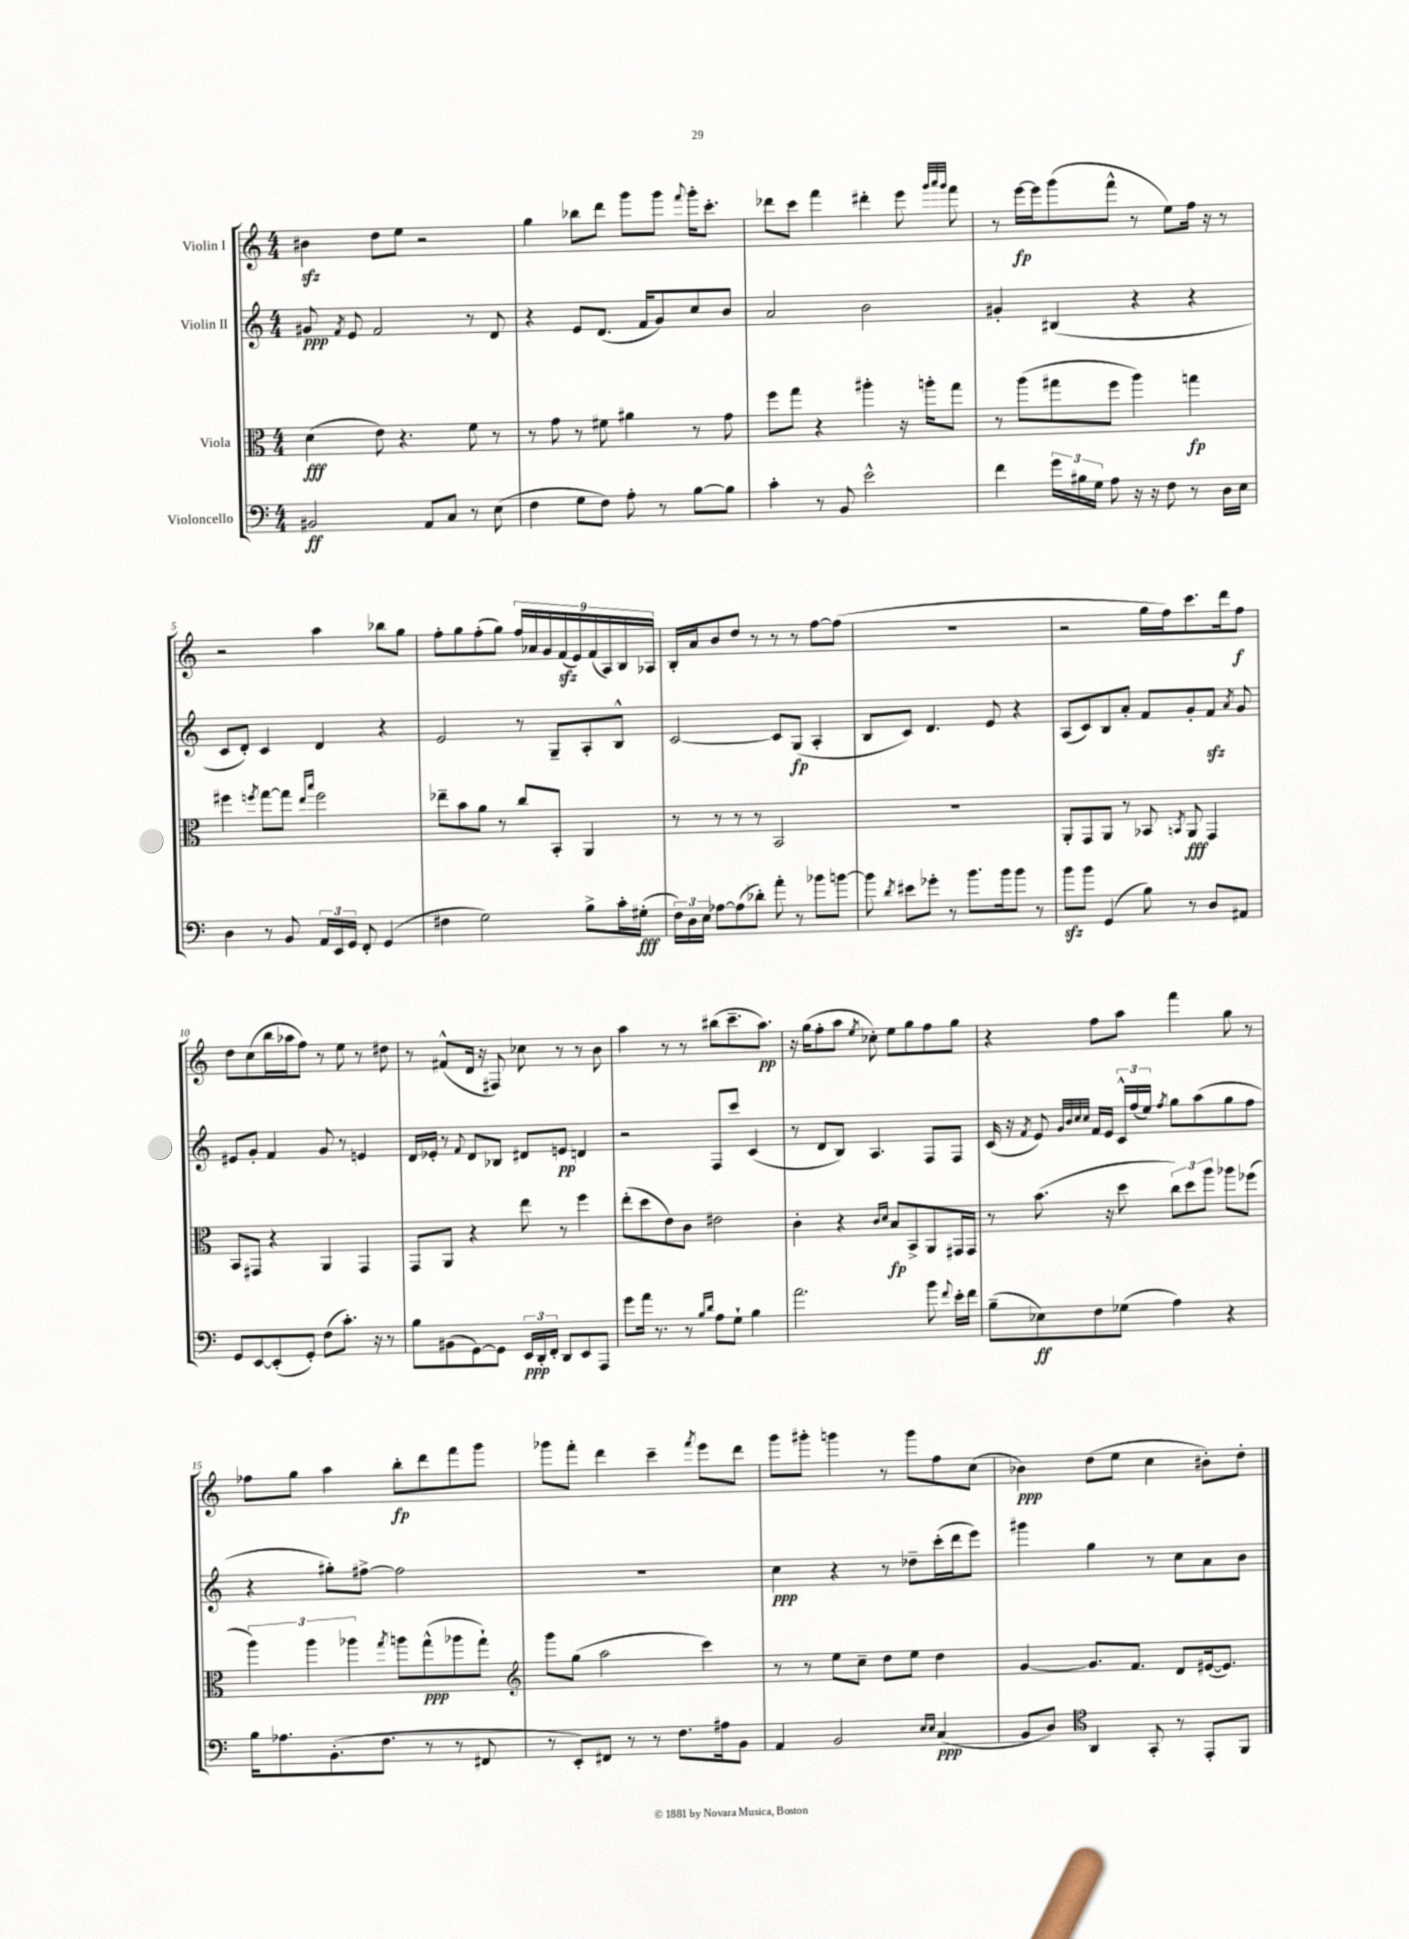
<<
\new StaffGroup <<
\new Staff = "s0" \with { instrumentName = "Violin I" } {
    \clef treble \key c \major \numericTimeSignature \time 4/4
    \autoBeamOff bis'4\sfz d''8[ e''8] r2 |
    g''4 bes''8[ d'''8] g'''8[ g'''8] \appoggiatura { f'''8 } g'''16[-. c'''8.]-. |
    des'''8[ c'''8] f'''4 dis'''4-. e'''8 \grace { g'''32[ a'''32 g'''32] } f'''8 |
    r8 e'''16[~\fp e'''16 g'''8( f'''8]-^ r8 e''8[) f''16] r16 r8 |
    r2 a''4 bes''8[ g''8] |
    f''8[-. g''8 f''8-.( g''8]) \tuplet 9/8 { f''16[ aes'16 g'16 f'16\sfz( e'16) f'16( a16) b16 aes16] } |
    b16[-. a'16 b'8 d''8] r8 r8 r8 f''8[~ f''8]( |
    R1 |
    r2 g''16[ f''16) c'''8. d'''16 f''8]\f |
    d''8[ c''8( b''16 aes''16 f''8]) r8 e''8 r8 dis''8 |
    r8 fis'8[-^( d'16] r16 fis8) ces''8 r8 r8 b'8 |
    a''4 r8 r8 bis''8[( c'''8.-- a''8.]\pp) |
    r16 g''16[( f''8-. a''8] \acciaccatura { e''8 } ces''8-.) e''8[ g''8 f''8 g''8] |
    r4 f''8[ a''8] f'''4 g''8 r8 |
    fes''8[ g''8] a''4 b''8[-.\fp d'''8 f'''8 g'''8] |
    ges'''8[ f'''8]-. d'''4 c'''4-- \acciaccatura { f'''8 } e'''8[ d'''8] |
    g'''8[ gis'''8]-. g'''4 r8 g'''8[ f''8 c''8]( |
    bes'4\ppp) d''8[( e''8] c''4 bis'8[-.) d''8]-. \bar "|." |
}
\new Staff = "s1" \with { instrumentName = "Violin II" } {
    \clef treble \key c \major \numericTimeSignature \time 4/4
    \autoBeamOff gis'8\ppp \acciaccatura { f'8 } e'8 f'2 r8 d'8 |
    r4 e'8[ d'8.]( f'16[ g'8) c''8 b'8] |
    a'2 b'2 |
    gis'4-. bis4( r4 r4 |
    c'8[ d'8]-.) c'4 d'4 r4 |
    e'2 r8 g8[-- a8-. b8]-^ |
    c'2~ c'8[ g8]\fp( a4-. |
    b8[ c'8]) d'4. e'8 r4 |
    a8[( c'8) b8 a'8]-. f'8[ g'8-. f'8]\sfz \acciaccatura { a'8 } g'8 |
    eis'8[ g'8]-. f'4 g'8 r8 e'4 |
    d'16[ ees'16]-. r8 \appoggiatura { f'8 } d'8[ bes8] dis'8[ e'8]\pp d'4 |
    r2 f8[ c'''8] c'4( |
    r8 d'8[ b8]) a4. f8[ f8] |
    c'16( r16 \acciaccatura { f'8 } e'8) \grace { g'32[ b'32 c''32 c''32] } f'16[ e'16] \tuplet 3/2 { c'16[-^ f''16( e''16]) } \acciaccatura { f''8 } g''8[ a''8( g''8 f''8] |
    r4 gis''8[-.) fis''8]~-> fis''2 |
    R1 |
    c''4\ppp r4 r8 des''8[-- c'''16-.( d'''16 e'''8]) |
    gis'''4 g''4 r8 c''8[ a'8 b'8] \bar "|." |
}
\new Staff = "s2" \with { instrumentName = "Viola" } {
    \clef alto \key c \major \numericTimeSignature \time 4/4
    \autoBeamOff d'4\fff( e'8) r4. f'8 r8 |
    r8 g'8 r8 fis'8 ais'4 r8 g'8 |
    f''8[ g''8] r4 ais''4-. r16 a''16[-. g''8] |
    r8 a''8[( gis''8 f''8] a''4) g''4\fp |
    fis''4 \acciaccatura { f''8 } g''8[~ g''8] \grace { e''16[ b''16] } f''2 |
    ees''8[-- b'8 a'8] r8 c''8[ b,8]-. a,4 |
    r8 r8 r8 r8 b,2 |
    R1 |
    a,8[-. g,8 a,8] r8 bes,8 \acciaccatura { b,8 } a,8\fff g,4 |
    b,8[ gis,8] r4 a,4 gis,4 |
    g,8[ a,8] r4 e''8 r8 f''4 |
    e''8[-.( d''8 e'8) c'8] eis'2 |
    c'4-. r4 \grace { c'16[ d'16] } b8[\fp b,8-> a,8 gis,16 gis,16] |
    r8 b'8.( r16 d''8 \tuplet 3/2 { c''8[) d''8 a''8] } aes''8[ fes''8]( |
    \tuplet 3/2 { a''4) a''4 aes''4 } \acciaccatura { g''8 } a''8[ g''8-^\ppp( aes''8 g''8]-!) |
    \clef treble g'''8[ g''8]( a''2 c'''4) |
    r8 r8 e''8[ c''8]-- d''8[ e''8] d''4 |
    g'4~ g'8.[ f'8.] d'8[ eis'16~( eis'8.]) \bar "|." |
}
\new Staff = "s3" \with { instrumentName = "Violoncello" } {
    \clef bass \key c \major \numericTimeSignature \time 4/4
    \autoBeamOff bis,2\ff a,8[ c8] r8 e8( |
    f4 g8[ f8]) a8-. r8 b8[~ b8] |
    c'4-. r8 b,8 e'2-^ |
    f'4 \tuplet 3/2 { g'16[ bis16 g16] } a8 r16 r16 f8 r8 d16[ e16] |
    d4 r8 b,8 \tuplet 3/2 { a,16[ e,16 g,16] } f,8-. g,4( |
    fis4 g2) b8[-> c'16-. gis16]-.\fff( |
    \tuplet 3/2 { f16[) d16 e16] } aes8[~ aes8( des'8]-.) a'8-. r8 bes'8[ b'8]~ |
    b'8 \acciaccatura { d'8 } eis'8[ ges'8]-. r8 b'8.[ b'16 b'8] r8 |
    b'8[\sfz b'8] g,4( b8) r8 d8[ ais,8] |
    g,8[ e,8~ e,8-.( g,8]-.) f8[( c'8.]-.) r16 r8 |
    b8[ bis,8( g,8~) g,8] \tuplet 3/2 { e,16[\ppp d,16-. f,16]-. } d,8[ e,8 a,,8] |
    g'8[ a'16] r8. r8 \grace { b16[ d'16] } a8[ g8]-! b4 |
    a'2. b'8 \appoggiatura { f'8 } e'16[-. f'16] |
    b8[--( ees8\ff) f8 ges8]( a4) r4 |
    b16[ aes8. b,8.-.( f8.] r8 r8 fis,8 |
    r8 e,8[-.) fis,8] r8 r8 f8.[ ais16 b,8] |
    a,4 b,2 \grace { e16[ e16] } c4\ppp( |
    b,8[ d8]) \clef tenor a,4 g,8-. r8 e,8[-. f,8] \bar "|." |
}
>>
>>
